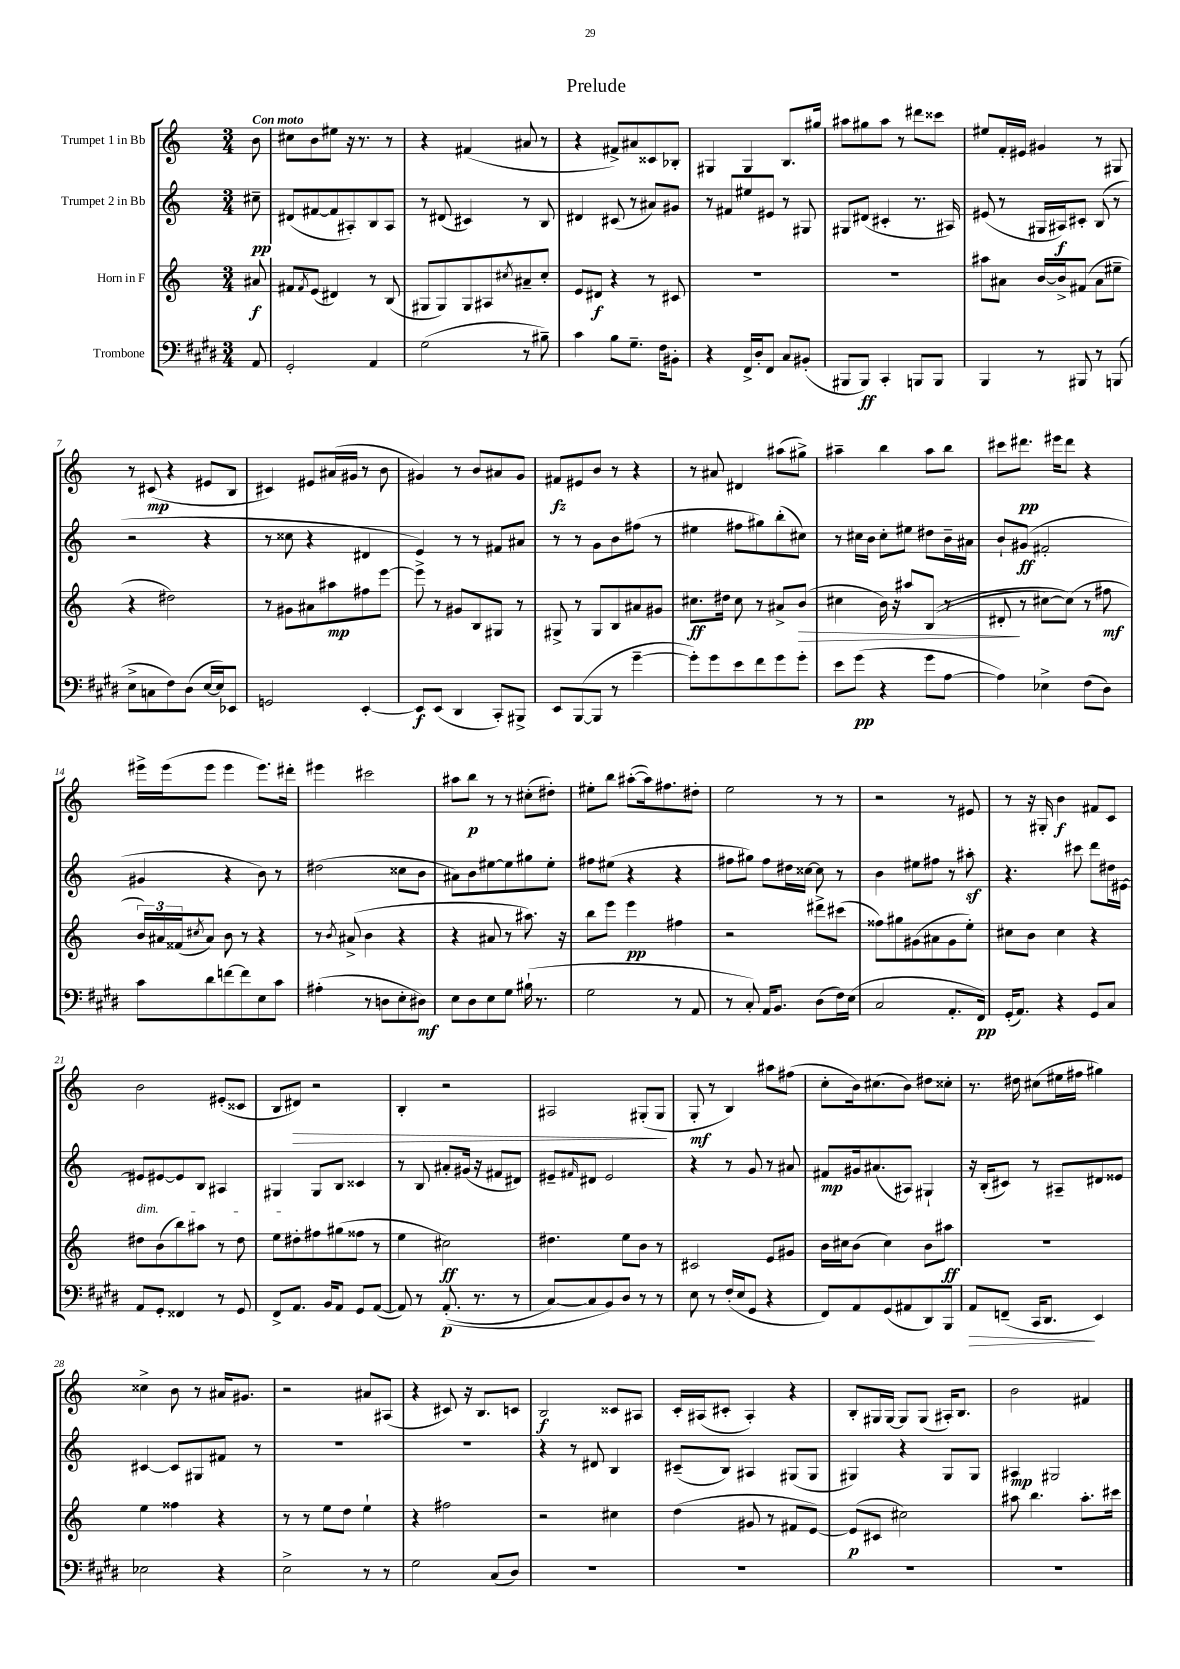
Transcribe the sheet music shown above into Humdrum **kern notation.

**kern	**kern	**kern	**kern
*staff4	*staff3	*staff2	*staff1
*clefF4	*clefG2	*clefG2	*clefG2
*k[f#c#g#d#]	*k[]	*k[]	*k[]
*M3/4	*M3/4	*M3/4	*M3/4
8AA/	8a#/	8cc#~\	8b\
=	=	=	=
2GG#'/	8f#/L	(8d#/L	8cc#\L
.	8qf#/	.	.
.	(8e/J	[8f#/	8b\
.	4d#/)	8f#/]	8ee#\J
.	.	8A#'/)	16r
.	.	.	8.r
4AA/	8r	8B/	.
.	(8B/	8A#/J	8r
=	=	=	=
(2G#\	8G#/L	8r	4r
.	8G#/)	(8d#/	.
.	8G#/	4c#/)	(4f#/
.	8A#/	.	.
.	8qcc#/	.	.
8r	8a#~/	8r	8a#/
8B#~\)	8cc#'/J	8B/	8r
=	=	=	=
4c#\	8e/L	4d#/	4r
.	8d#/J	.	.
8B\L	4r	(8c#/	8f#^/L)
8.G#~\J	.	8r	8a#/
.	8r	8a#/L)	8c##/
16F#\LK	.	.	.
8BB#'\J	8c#/	8g#/J	8B-'/J
=	=	=	=
4r	2.r	8r	4G#/
.	.	8f#/L	.
16FF#^/LL	.	8ee#/	4G#/
16D#'/J	.	.	.
8FF#/J	.	8e#/J	.
8C#/L	.	8r	8.B/L
(8BB#'/J	.	8G#/	.
.	.	.	16gg#/Jk
=	=	=	=
8BBB#/L	2.r	8G#/L	8aa#\L
8BBB#/J)	.	(8d#/J	8gg#\
4CC#'/	.	4c#'/	8aa#\J
.	.	.	8r
8BBB/L	.	8.r	8ddd#\L
8BBB/J	.	.	8ccc##\J
.	.	16A#/)	.
=	=	=	=
4BBB/	8aa#\L	(8e#/	8ee#/L
.	8a#\J	8r	16f'/L
.	.	.	16e#/JJ
8r	[16b/LL	16G#/LL	4g#/
.	16b^/]J	16A#/J)	.
8BBB#/	(8f#/J	8c#'/J	.
8r	8a#\L	(8B/	8r
(8BBB/	8ee#~\J	8r	8G#/
=	=	=	=
8E^\L	4r	2r	8r
8C\	.	.	(8c#/
8F#\)	2dd#\)	.	4r
(8D#\J	.	.	.
[16E/LL	.	4r	8e#/L
16E/]J)	.	.	.
8EE-/J	.	.	8B/J
=	=	=	=
2GG/	8r	8r	4c#/)
.	8g#\L	8cc##\	.
.	8a#\	4r	8e#/L
.	8aa#\	.	(16a#/L
.	.	.	16g#/JJ
[4EE'/	8ff#\	4d#/	8r
.	[8eee\J	.	8b\
=	=	=	=
8EE/]L	8eee^\]	4e/)	4g#/)
(8EE/J	8r	.	.
4DD#/	8g#/L	8r	8r
.	8B/	8r	8b/L
8CC#'/L)	8G#/J	8f#/L	8a#/
8BBB#^/J	8r	8a#/J	8g#/J
=	=	=	=
8EE/L	8G#^/	8r	8f#/L
([8BBB/	8r	8r	8e#/
8BBB/]J	8G#/L	8g\L	8b/J
8r	8B/	8b\	8r
[4g#~\	8a#/	(8ff#\J	4r
.	8g#/J	8r	.
=	=	=	=
8g#'\]L)	8.cc#\L	4ee#\	8r
8g#\	.	.	8a#/
.	16dd#\Jk	.	.
8e\	8cc#\	8ff#\L	4d#/
8f#\	8r	8gg#\)	.
8g#\	8a#^/L	(8bb'\	(8aa#\L
8g#'\J	(8b/J	8cc#\J)	8gg#^\J)
=	=	=	=
8e\L	4cc#\	8r	4aa#~\
(8g#\J	.	16cc#\LL	.
.	.	16b\JJ	.
4r	16b\)	8cc#'\L	4bb\
.	16r	.	.
.	8aa#/L	8ee#\J	.
8g#\L	&((8B/J	8dd#\L	8aa#\L
[8A\J	8r	16b~\L	8bb\J
.	.	16a#\JJ	.
=	=	=	=
4A\])	8d#'/	8b`/L	8ccc#\L
.	8r	(8g#/J	8.ddd#\J
4E-^\	[8cc#\L)	2f#'/	.
.	.	.	16eee#\LK
.	(8cc#\]J&)	.	8ddd#\J
(8F#\L	8r	.	4r
8D#\J)	8ff#\	.	.
=	=	=	=
8c#\L	24b/LL)	4g#/	16eee#^\LL
.	24a#/	.	.
.	.	.	(16eee#\J
.	(24f##/J	.	.
.	8qcc#/	.	.
8d#\	8a#/J)	.	8eee#\J
[8f\	8b\	4r	4eee#\
8f\]	8r	.	.
8E\	4r	8b\)	8.eee#\L)
8c#\J	.	8r	.
.	.	.	16ddd#'\Jk
=	=	=	=
(4A#'\	8r	(2dd#\	4eee#\
.	8qb/	.	.
.	(8a#^/	.	.
8r	4b\	.	2ccc#\
8D\L	.	.	.
8E'\	4r	8cc##\L	.
8D#\J)	.	8b\J	.
=	=	=	=
8E\L	4r	8a#\L)	8aa#\L
8D#\	.	8b\	8bb\J
8E\	8a#/	[8ee#\	8r
8G#\J	8r	8ee#\]	8r
(16B#`\	8.aa#\)	8gg#\	(8cc#'\L
8.r	.	.	.
.	.	8ee#'\J	8dd#'\J)
.	16r	.	.
=	=	=	=
2G#\	8bb\L	8ff#\L	8ee#'\L
.	8eee\J	(8ee#\J	8bb\J
.	4eee\	4r	([8aa#'\L
.	.	.	16aa#\]k)
.	.	.	8.ff#\
8r	4ff#\	4r	.
8AA/	.	.	8dd#'\J
=	=	=	=
8r	2r	8ff#\L	2ee\
8C#'/)	.	8gg#\J)	.
16AA/LK	.	8ff#\L	.
8.BB/J	.	.	.
.	.	16dd#\L	.
.	.	[16cc##\JJ	.
(8D#\L	8ddd#^\L	8cc##\]	8r
16F#\L)	(8ccc#\J	8r	8r
(16E\JJ	.	.	.
=	=	=	=
2C#/	8ff##\L)	4b\	2r
.	8gg#\	.	.
.	(8g#\	8ee#\L	.
.	8a#\	8ff#\J	.
8.AA'/L	8g#\	8r	8r
.	8ee'\J)	8aa#'\	8e#/
16FF#/Jk)	.	.	.
=	=	=	=
(16GG#'/LK	8cc#\L	4.r	8r
8.AA/J)	.	.	.
.	8b\J	.	16r
.	.	.	16G#'/
4r	4cc#\	.	4b\
.	.	8ccc#\	.
8GG#/L	4r	8ddd\L	8f#/L
8C#/J	.	16dd#\L	8c/J
.	.	[16e#\JJ	.
=	=	=	=
8AA/L	8dd#\L	8e#/]L	2b\
8GG#'/J	(8b\	[8e#/	.
4FF##/	8bb\)	8e#/]	.
.	8aa#\J	8B/J	.
8r	8r	4A#/	(8e#'/L
8GG#/	8dd#\	.	8c##/J
=	=	=	=
8FF#^/L	8ee\L	4G#/	8B/L
8.AA/J	8dd#'\	.	8d#/J)
.	8ff#\	8G#/L	2r
16BB/LK	.	.	.
8AA/J	(8gg#\	8B/J	.
8GG#/L	8ff##\J	4c##/	.
([8AA/J	8r	.	.
=	=	=	=
8AA/])	4ee\	8r	4B'/
8r	.	8B/	.
&((8.AA'/	2cc#\)	8a#'/L	2r
.	.	(16g#/Jk	.
8.r	.	16r	.
.	.	8f#/L	.
8r	.	8d#/J)	.
=	=	=	=
[8C#/L)	4.dd#\	8e#~/L	2A#/
.	.	16qqf#/	.
8C#/]	.	8d#/J	.
8BB/&)	.	2e#/	.
8D#/J	8ee\L	.	.
8r	8b\J	.	(8G#'/L
8r	8r	.	8G#/J
=	=	=	=
8E\	2c#/	4r	8G'/
8r	.	.	8r
(16F#'/LL	.	8r	4B/)
16E/J	.	.	.
8GG#/J	.	8g/	.
4r	8e/L	8r	8aa#\L
.	8g#/J	8a#/	(8ff#\J
=	=	=	=
8FF#/L)	16b\LL	8f#/L	8cc'\L
.	16cc#\J	.	.
8AA/	(8b\J	16g#/k	16b\k)
.	.	(8.a#/	(8.cc#\
(8GG#/	4cc#\)	.	.
8AA#/	.	8A#/J)	8b\J)
8DD#/)	8b\L	4G#`/	8dd#\L
8BBB/J	8aa#\J	.	8cc##'\J
=	=	=	=
8AA/L	2.r	16r	8.r
.	.	(16B'/LK	.
(8FF~/J	.	8c#/J)	.
.	.	.	16dd#\
16CC#/LK	.	8r	(8cc#\L
8.DD#/J	.	.	.
.	.	8A#~/L	16ee#\L
.	.	.	16ff#\JJ
4EE/)	.	8d#/	4gg#\)
.	.	8e##/J	.
=	=	=	=
2E-\	4ee\	[4c#/	4cc##^\
.	4ff##\	8c#/]L	8b\
.	.	8G#/	8r
4r	4r	8f#/J	16a#/LK
.	.	.	8.g#/J
.	.	8r	.
=	=	=	=
2E^\	8r	2.r	2r
.	8r	.	.
.	8ee\L	.	.
.	8dd\J	.	.
8r	4ee`\	.	8a#/L
8r	.	.	(8A#/J
=	=	=	=
2G#\	4r	2.r	4r
.	2ff#\	.	8c#/)
.	.	.	16r
.	.	.	8.B/L
(8C#/L	.	.	.
8D#/J)	.	.	8c/J
=	=	=	=
2.r	2r	4r	2B/
.	.	8r	.
.	.	8d#/	.
.	4cc#\	4B/	8c##/L
.	.	.	8A#/J
=	=	=	=
2.r	(4dd\	(8c#~/L	16c'/LL
.	.	.	(16A#/J
.	.	8B/J)	8c#'/J
.	8g#/	4A#/	4A#'/)
.	8r	.	.
.	8f#/L	(8G#/L	4r
.	[8e/J)	8G#/J	.
=	=	=	=
2.r	(8e/]L	4G#/)	8B'/L
.	8c#/J	.	16G#/L
.	.	.	[16G#/JJ
.	2cc#\)	4r	8G#/]L
.	.	.	(8G#/J
.	.	8G#/L	16A#'/LK)
.	.	.	8.B/J
.	.	8G#/J	.
=	=	=	=
2.r	8aa#\	4A#/	2b\
.	4.bb\	.	.
.	.	2G#/	.
.	8.aa#'\L	.	4f#/
.	16ccc#\Jk	.	.
==	==	==	==
*-	*-	*-	*-
